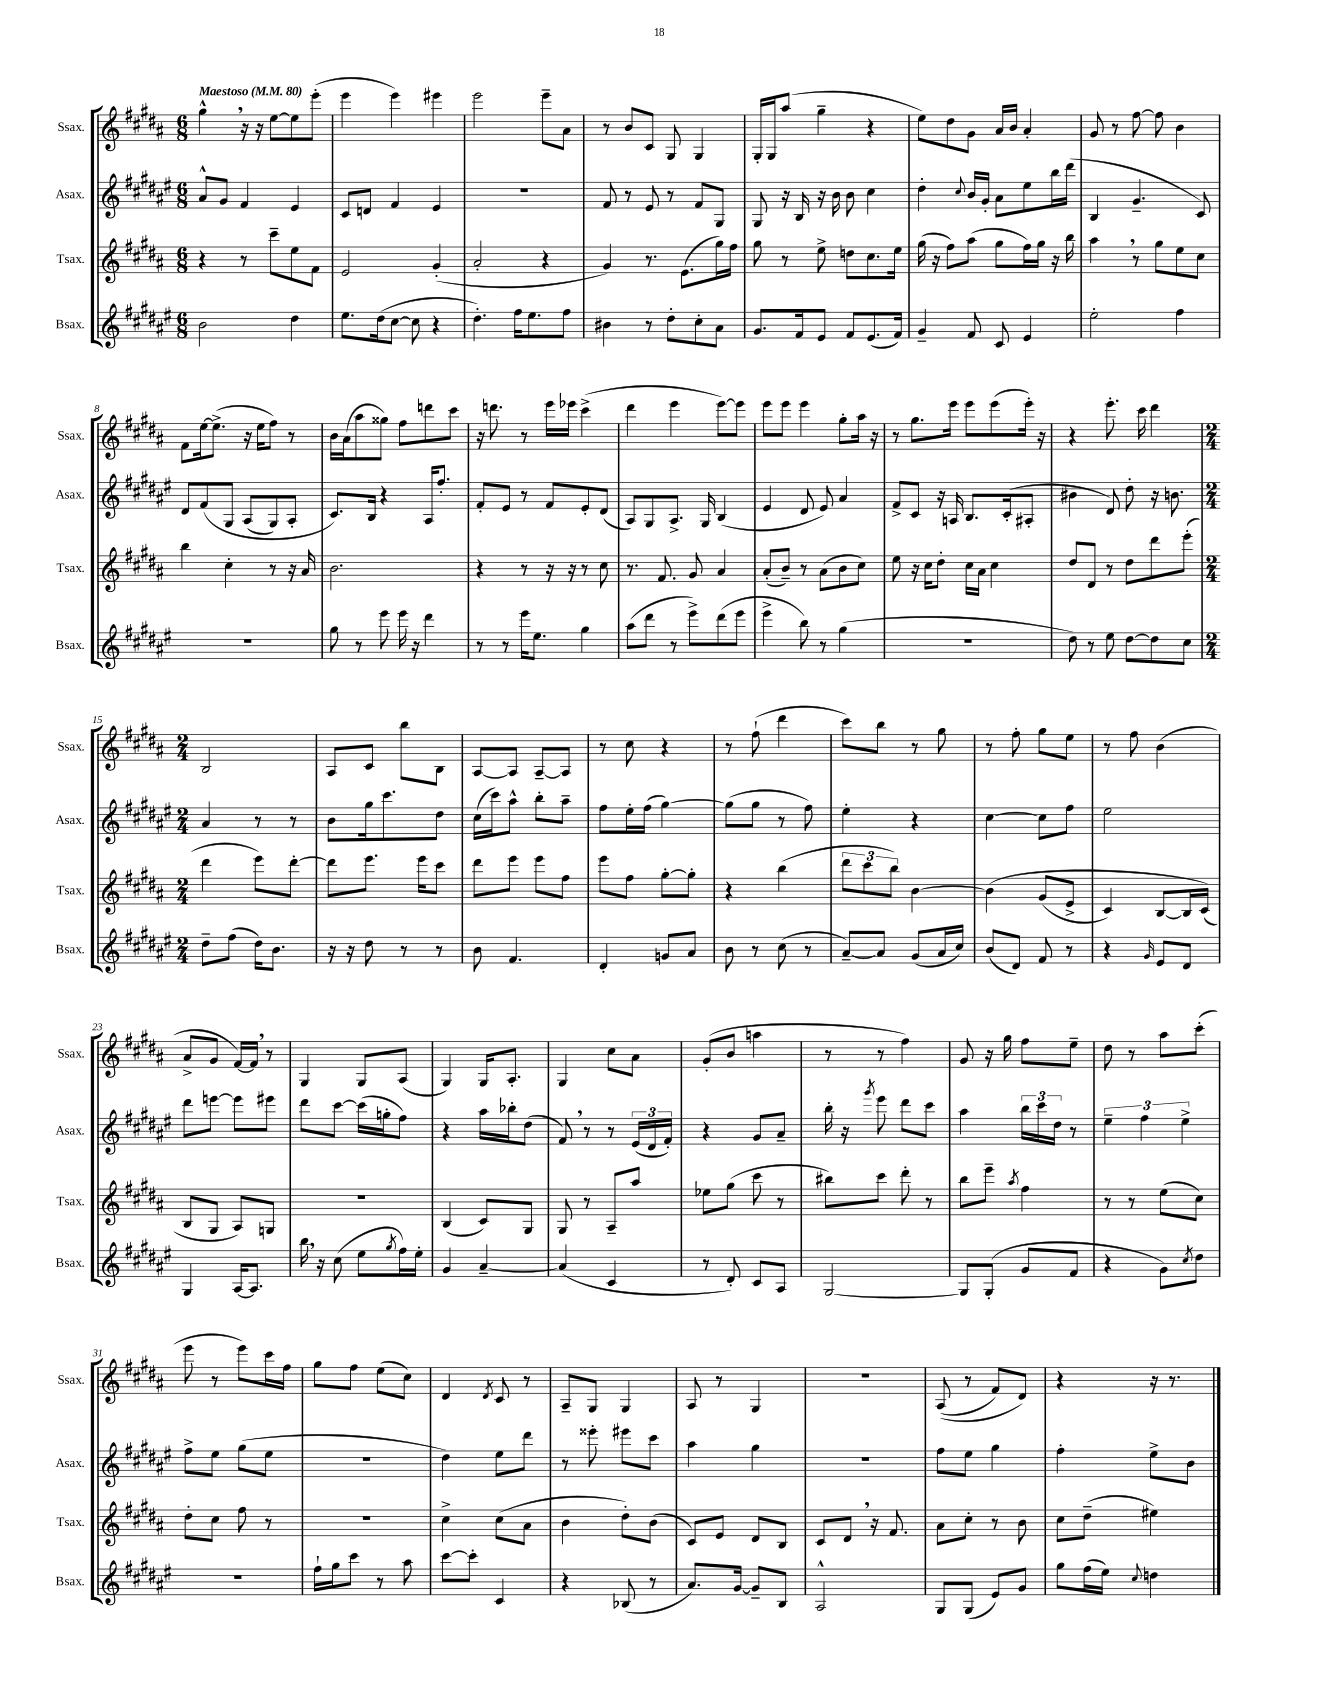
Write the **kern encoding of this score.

**kern	**kern	**kern	**kern
*part4	*part3	*part2	*part1
*staff4	*staff3	*staff2	*staff1
*I"Bsax.	*I"Tsax.	*I"Asax.	*I"Ssax.
*I'Bsax.	*I'Tsax.	*I'Asax.	*I'Ssax.
*clefG2	*clefG2	*clefG2	*clefG2
*k[f#c#g#d#a#e#]	*k[f#c#g#d#a#]	*k[f#c#g#d#a#e#]	*k[f#c#g#d#a#]
*M6/8	*M6/8	*M6/8	*M6/8
*MM80	*MM80	*MM80	*MM80
=1	=1	=1	=1
!	!	!	!LO:TX:a:B:t=Maestoso
2b\	4r	8a#^^/L	4gg#^^,\
.	.	8g#/J	.
.	8r	4f#/	16r
.	.	.	16r
.	8ccc#~\L	.	[8ee\L
4dd#\	8ee\	4e#/	8ee\]
.	8f#\J	.	(8eee'\J
=2	=2	=2	=2
8.ee#\L	2e/	8c#/L	4eee\
.	.	8dn/J	.
(16dd#\k	.	.	.
[8cc#\J	.	4f#/	4eee\)
8cc#\]	.	.	.
4r	(4g#'/	4e#/	4eee#X\
=3	=3	=3	=3
4.dd#'\)	2a#'/	2.r	2eee\
16ff#\KL	.	.	.
8.ee#\	.	.	.
.	4r	.	8eee~\L
8ff#\J	.	.	8a#\J
=4	=4	=4	=4
4b#X\	4g#/)	8f#/	8r
.	.	8r	8b/L
8r	8.r	8e#/	8c#/J
8dd#'\L	.	8r	8G#/
.	(8.e\L	.	.
8cc#'\	.	8f#/L	4G#/
8a#\J	16gg#\L)	8G#/J	.
.	16ff#\JJ	.	.
=5	=5	=5	=5
8.g#/L	8gg#\	8G#/	16G#'/LL
.	.	.	16G#/J
.	8r	16r	(8aa#/J
16f#/k	.	16B/	.
8e#/J	8ee^\	16r	4gg#~\
.	.	16b\	.
8f#/L	8ddn\L	8b\	.
(8.e#/	8.cc#\	4cc#\	4r
16f#/Jk)	16ee\Jk	.	.
=6	=6	=6	=6
4g#~/	(16gg#\	4dd#'\	8ee\L)
.	16r	.	.
.	8ff#\L)	.	8dd#\
.	.	8qqcc#/	.
8f#/	(8aa#\J	16b/LL	8g#\J
.	.	16g#'/JJ	.
8c#/	8gg#\L	8a#\L	16a#/LL
.	.	.	16b/JJ
4e#/	16ff#\L)	8ee#\	4a#'/
.	16gg#\JJ	.	.
.	16r	16bb\L	.
.	16bb\	(16ddd#\JJ	.
=7	=7	=7	=7
2ee#'\	4aa#,\	4B/	8g#/
.	.	.	8r
.	8r	4.g#~/	[8ff#\
.	8gg#\L	.	8ff#\]
4ff#\	8ee\	.	4b\
.	8cc#\J	8c#/)	.
!!LO:LB:g=z
=8	=8	=8	=8
2.r	4bb\	8d#/L	8f#\L
.	.	(8f#/	[16ee\k
.	.	.	(8.ee^\J]
.	4cc#'\	8G#/J	.
.	.	(8A#/L	16r
.	.	.	16ee\KL
.	8r	8G#/)	8ff#\J)
.	16r	8A#'/J	8r
.	16a#/	.	.
=9	=9	=9	=9
8gg#\	2.b\	8.c#/L)	16b\LL
.	.	.	(16a#\J
8r	.	.	8aa#\
.	.	16B/Jk	.
8eee#\	.	4r	8gg##X\J)
16eee#\	.	.	8ff#\L
16r	.	.	.
4ddd#\	.	16A#/KL	8dddn\
.	.	8.ff#'/J	.
.	.	.	8ccc#\J
=10	=10	=10	=10
8r	4r	8f#'/L	16r
.	.	.	8.dddn\
8r	.	8e#/J	.
16eee#\KL	8r	8r	8r
8.ee#\J	.	.	.
.	16r	8f#/L	16eee\LL
.	16r	.	16eee-X\JJ
4gg#\	8r	8e#'/	(4ccc#^\
.	8cc#\	(8d#/J	.
=11	=11	=11	=11
(8aa#\L	8.r	8A#/L)	4ddd#\
8ddd#\J	.	8G#/	.
.	8.f#/	.	.
8r	.	8.A#^/J	4eee\
8eee#^\L)	8g#/	.	.
.	.	16G#/	.
(8ddd#\	4a#/	(4B/	[8eee\L)
8eee#\J	.	.	8eee\J]
=12	=12	=12	=12
4eee#^\	(8a#'/L	4e#/	8eee\L
.	8b~/J)	.	8eee\J
8bb\)	8r	8d#/	4eee\
8r	(8a#\L	8e#/)	.
(4gg#\	8b\	4a#/	8gg#'\L
.	8cc#\J)	.	16aa#\Jk
.	.	.	16r
=13	=13	=13	=13
2.r	8ee\	8f#^/L	8r
.	16r	8c#/J	8.gg#\L
.	16cc#\KL	.	.
.	8dd#'\J	16r	.
.	.	16An/	16eee\Jk
.	16cc#\LL	8.B/L	8eee\L
.	16a#\JJ	.	.
.	4cc#\	.	(8eee\
.	.	(16c#'/k	.
.	.	8A#X'/J	16eee'\Jk)
.	.	.	16r
=14	=14	=14	=14
8dd#\)	8dd#/L	4b#X\	4r
8r	8d#/J	.	.
8ee#\	8r	8d#/)	8.eee'\
[8dd#\L	8dd#\L	8dd#'\	.
.	.	.	16ccc#\
8dd#\]	8ddd#\	16r	4ddd#\
.	.	8.bn\	.
8cc#\J	(8eee'\J	.	.
!!LO:LB:g=z
=15	=15	=15	=15
*M2/4	*M2/4	*M2/4	*M2/4
8dd#~\L	4ddd#\	4a#/	2B/
(8ff#\J	.	.	.
16dd#\KL)	8eee\L)	8r	.
8.b\J	.	.	.
.	[8ddd#'\J	8r	.
=16	=16	=16	=16
16r	8ddd#\L]	8b\L	8A#/L
16r	.	.	.
8dd#\	8.eee\J	16gg#\k	8c#/J
.	.	8.ccc#\	.
8r	.	.	8bb\L
.	16eee\KL	.	.
8r	8ccc#\J	8dd#\J	8B\J
=17	=17	=17	=17
8b\	8ddd#\L	(16cc#\LL	[8A#/L
.	.	16ccc#\J)	.
4.f#/	8eee\J	8aa#^^\J	8A#/J]
.	8eee\L	8bb'\L	[8A#~/L
.	8ff#\J	8aa#~\J	8A#/J]
=18	=18	=18	=18
4d#'/	8eee\L	8ff#\L	8r
.	8ff#\J	16ee#'\L	8cc#\
.	.	(16ff#\JJ	.
8gn/L	[8gg#'\L	[4gg#\)	4r
8a#/J	8gg#'\J]	.	.
=19	=19	=19	=19
8b\	4r	(8gg#\L]	8r
8r	.	8gg#\J	(8ff#`\
(8cc#\	(4bb\	8r	4ddd#\
8r	.	8ff#\)	.
=20	=20	=20	=20
[8a#~/L)	12ddd#\L	4ee#'\	8ccc#\L)
.	12ccc#\	.	.
8a#/J]	.	.	8bb\J
.	12bb\J)	.	.
(8g#/L	[4b\	4r	8r
16a#/L	.	.	8gg#\
16cc#/JJ)	.	.	.
=21	=21	=21	=21
(8b/L	(4b\]	[4cc#\	8r
8d#/J)	.	.	8ff#'\
8f#/	(8g#/L	8cc#\L]	8gg#\L
8r	8e^/J	8ff#\J	8ee\J
=22	=22	=22	=22
4r	4c#/)	2ee#\	8r
.	.	.	8ff#\
16qqg#/	.	.	.
8e#/L	[8B/L	.	(4b\
8d#/J	16B/L]	.	.
.	(16c#/JJ)	.	.
!!LO:LB:g=z
=23	=23	=23	=23
4G#/	8B/L	8ddd#\L	8a#^/L
.	8G#/J	[8eeen\J	8g#/J
[16A#/KL	8A#/L)	8eee\L]	[16f#/LL)
8.A#/J]	.	.	16f#,/JJ]
.	8Gn/J	8eee#X\J	8r
=24	=24	=24	=24
16bb,\	2r	8ddd#\L	4G#/
16r	.	.	.
(8cc#\	.	[8ccc#\J	.
8ee#\L	.	(16ccc#\LL]	8G#/L
.	.	16ggn'\J	.
8qgg#/	.	.	.
16ff#\L)	.	8ff#\J)	(8A#/J
16ee#'\JJ	.	.	.
=25	=25	=25	=25
4g#/	(4B/	4r	4G#/)
[4a#~/	8c#/L)	16aa#\LL	16G#/KL
.	.	16bb-X'\J	8.A#'/J
.	8G#/J	(8dd#\J	.
=26	=26	=26	=26
(4a#/]	8G#/	8f#,/)	4G#/
.	8r	8r	.
4c#/	8A#~/L	8r	8cc#\L
.	8aa#/J	(24e#/LL	8a#\J
.	.	24d#/	.
.	.	24f#'/JJ)	.
=27	=27	=27	=27
8r	8ee-X\L	4r	(8g#'/L
8d#'/)	(8gg#\J	.	8b/J
8c#/L	8ccc#\	8g#/L	4aan\
8A#/J	8r	8a#~/J	.
=28	=28	=28	=28
[2G#/	8bb#X\L)	16bb'\	8r
.	.	16r	.
.	.	8qggg#/	.
.	8ccc#\J	8eee#\	8r
.	8ddd#'\	8ddd#\L	4ff#\)
.	8r	8ccc#\J	.
=29	=29	=29	=29
8G#/L]	8bb\L	4aa#\	8g#/
(8G#'/J	8eee~\J	.	16r
.	.	.	16gg#\
.	8qaa#/	.	.
8g#/L	4ff#\	24bb\LL	8ff#\L
.	.	24ccc#\	.
.	.	24dd#\JJ	.
8f#/J	.	8r	8ee~\J
=30	=30	=30	=30
4r	8r	6ee#~\	8dd#\
.	8r	.	8r
.	.	6ff#\	.
8g#\L)	(8ee\L	.	8aa#\L
.	.	6ee#^\	.
8qcc#/	.	.	.
8dd#\J	8cc#\J)	.	(8ccc#'\J
!!LO:LB:g=z
=31	=31	=31	=31
2r	8dd#'\L	8ff#^\L	8eee\
.	8cc#\J	8ee#\J	8r
.	8ff#\	(8gg#\L	8eee\L)
.	8r	8ee#\J	16ccc#\L
.	.	.	16ff#\JJ
=32	=32	=32	=32
16ff#`\LL	2r	2r	8gg#\L
16gg#\J	.	.	.
8ccc#\J	.	.	8ff#\J
8r	.	.	(8ee\L
8aa#\	.	.	8cc#\J)
=33	=33	=33	=33
[8ccc#\L	4cc#^\	4dd#\)	4d#/
8ccc#'\J]	.	.	.
.	.	.	8qd#/
4c#/	(8cc#\L	8ee#\L	8c#/
.	8a#\J	8ddd#\J	8r
=34	=34	=34	=34
4r	4b\	8r	8A#~/L
.	.	8eee##X'\	8G#/J
(8B-X/	8dd#'\L)	8eee#X\L	4G#/
8r	(8b\J	8ccc#\J	.
=35	=35	=35	=35
8.a#/L)	8c#/L)	4aa#\	8A#/
.	8e/J	.	8r
[16g#/Jk	.	.	.
8g#~/L]	8d#/L	4gg#\	4G#/
8B/J	8B/J	.	.
=36	=36	=36	=36
2A#^^/	8c#/L	2r	2r
.	8d#,/J	.	.
.	16r	.	.
.	8.f#/	.	.
=37	=37	=37	=37
8G#/L	8a#\L	8ff#\L	((8A#/
(8G#/J	8cc#'\J	8ee#\J	8r
8e#/L)	8r	4gg#\	8f#/L)
8g#/J	8b\	.	8d#/J)
=38	=38	=38	=38
8gg#\L	8cc#\L	4ff#'\	4r
(16ff#\L	(8dd#~\J	.	.
16ee#\JJ)	.	.	.
8qqcc#/	.	.	.
4ddn\	4ee#X\)	8ee#^\L	16r
.	.	.	8.r
.	.	8b\J	.
==	==	==	==
*-	*-	*-	*-
